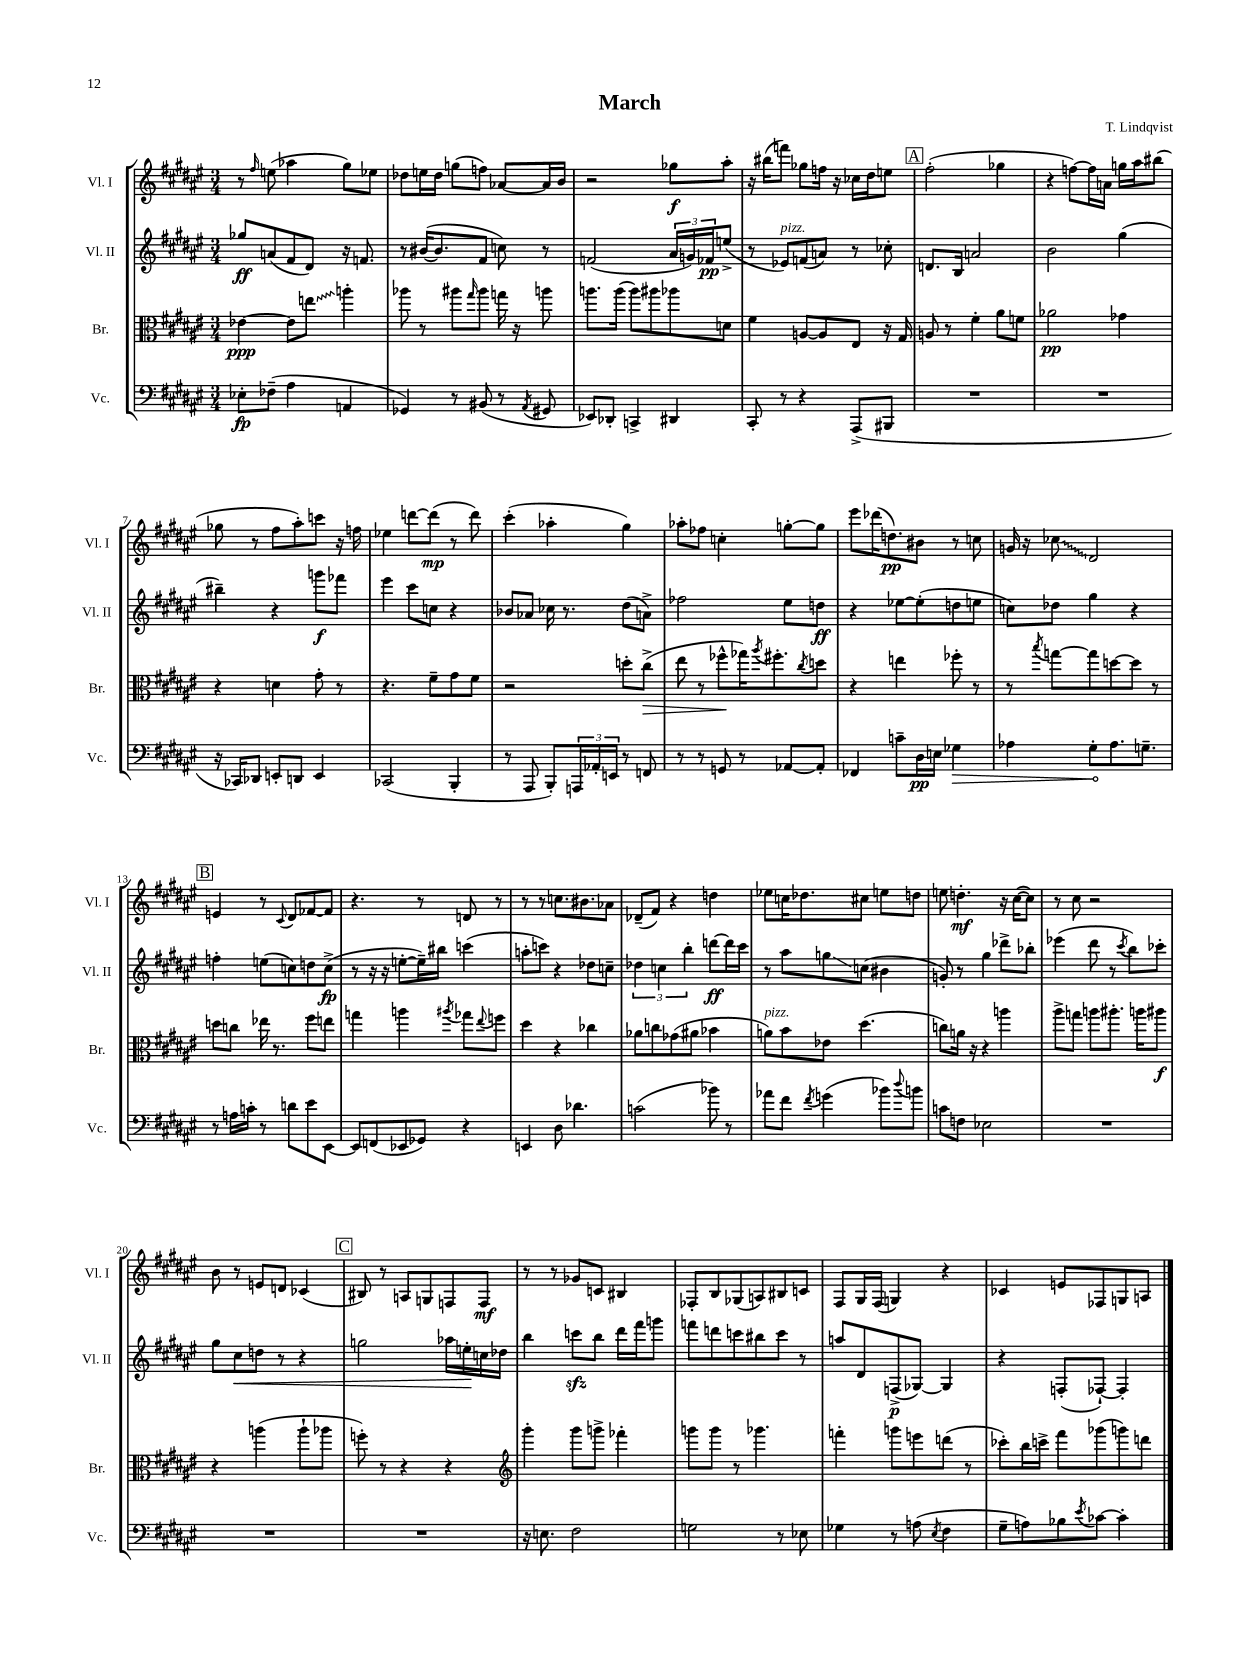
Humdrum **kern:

**kern	**kern	**kern	**kern
*staff4	*staff3	*staff2	*staff1
*clefF4	*clefC3	*clefG2	*clefG2
*k[f#c#g#d#a#e#]	*k[f#c#g#d#a#e#]	*k[f#c#g#d#a#e#]	*k[f#c#g#d#a#e#]
*M3/4	*M3/4	*M3/4	*M3/4
8E-'\L	[4e-\	8gg-/L	8r
.	.	.	16qqff#/
(8F-~\J	.	(8a/	(8ee\
4A#\	8e-\]L	8f#/	4aa-\
.	8ee\J	8d#/J)	.
4AA/	4aa'\	16r	8gg#\L)
.	.	8.f/	.
.	.	.	8ee-\J
=	=	=	=
4GG-/)	8aa-\	8r	8dd-\L
.	8r	([16b#/LK	16ee\L
.	.	8.b#/]	16dd-\JJ
8r	8aa#\L	.	(8gg\L
.	16qqgg#/	.	.
(8BB#/	8aa#\J	8f#/J	8ff\J)
8r	16gg\	8cc\)	[8a-/L
.	16r	.	.
8qAA#/	.	.	.
8GG#/	8aa\	8r	16a-/]L
.	.	.	16b/JJ
=	=	=	=
8EE-/L)	8.aa\L	(2f/	2r
8DD-'/J	.	.	.
.	(16aa\Jk	.	.
4CC^/	8aa\L)	.	.
.	8aa#\	.	.
4DD#/	8aa-\	24a#/LL	8gg-\L
.	.	24g/)	.
.	.	24f-/J	.
.	8d\J	(8ee^/J	8aa#'\J
=	=	=	=
8CC#'/	4f#\	8r	16r
.	.	.	(16bb#\LK
8r	.	8e-/L)	8fff\J)
4r	[8A/L	(8f/	8gg-\L
.	8A/]	8a/J)	16ff\Jk
.	.	.	16r
(8AAA#^/L	8E#/J	8r	16cc-\LL
.	.	.	16dd#\J
8BBB#/J	16r	8cc-'\	8ee\J
.	16G#/	.	.
=	=	=	=
2.r	8A/	8.d/L	(2ff#'\
.	8r	.	.
.	.	16B/Jk	.
.	4f#'\	2a/	.
.	8a#\L	.	4gg-\
.	8f\J	.	.
=	=	=	=
2.r	2a-\	2b\	4r
.	.	.	[8ff\L)
.	.	.	16ff\]L
.	.	.	16a\JJ
.	4g-\	(4gg#\	16gg\LL
.	.	.	16aa#\J
.	.	.	(8bb#\J
=	=	=	=
16r	4r	4bb#~\)	8gg-\
16CC-/LK)	.	.	.
8DD-/J	.	.	8r
8EE'/L	4d\	4r	8ff#\L
8DD/J	.	.	8aa#'\)
4EE/	8g#'\	8ggg\L	8ccc\J
.	8r	8fff-\J	16r
.	.	.	16ff\
=	=	=	=
(2CC-/	4.r	4eee#\	4ee-\
.	.	8ccc#\L	[8ddd\L
.	8f#~\L	8cc\J	(8ddd\]J
4BBB'/	8g#\	4r	8r
.	8f#\J	.	8ddd\)
=	=	=	=
8r	2r	8b-/L	(4ccc#'\
8AAA#/	.	8a-/J	.
8BBB'/L)	.	16cc-\	4aa-'\
.	.	8.r	.
24AAA/L	.	.	.
24AA-'/	.	.	.
24EE/JJ	.	.	.
8r	8dd'\L	(8dd#\L	4gg#\)
8FF/	(8cc#^\J	8a^\J)	.
=	=	=	=
8r	8ee#\	2ff-\	8aa-'\L
8r	8r	.	8ff-\J
8GG/	8ff-^^\L	.	4cc'\
8r	16gg-\K)	.	.
.	8qaa#/	.	.
.	8.ff#'\	.	.
[8AA-/L	.	8ee#\L	[8gg'\L
.	8qcc#/	.	.
8AA-'/]J	8dd\J	8dd\J	8gg\]J
=	=	=	=
4FF-/	4r	4r	8eee#\L
.	.	.	(16ddd-\K
.	.	.	8.dd\)
8c~\L	4ee\	[8ee-\L	.
16D#\L	.	(8ee-'\]	8b#\J
16E\JJ	.	.	.
4G-\	8ff-'\	8dd\	8r
.	8r	8ee\J	8cc\
=	=	=	=
4A-\	8r	8cc\L)	16g/
.	.	.	16r
.	8qbb/	.	.
.	[8gg\L	8dd-\J	8cc-\
8G#'\L	8gg\]	4gg#\	2d#/
8.A-\	[8dd\	.	.
.	8dd\]J	4r	.
8.G~\J	.	.	.
.	8r	.	.
=	=	=	=
8r	8dd\L	4ff'\	4e/
16A\LL	8cc\J	.	.
16c'\JJ	.	.	.
8r	16ee-\	(8ee\L	8r
.	8.r	.	.
.	.	.	8qqc#/
8d\L	.	8cc\)	8d#/L
8e#\	8ff#\L	8dd\	[8f-/
[8EE#\J	8ee\J	(8cc^\J	8f-/]J
=	=	=	=
8EE#/]L	4gg\	8r	4.r
(8FF/	.	16r	.
.	.	16r	.
8EE-/	4aa\	[8ee'\L	.
8GG-/J)	.	16ee~\]L)	8r
.	.	16bb#\JJ	.
.	8qaa#/	.	.
4r	8gg-\L	(4ccc\	8d/
.	8qqee#/	.	.
.	8ff\J	.	8r
=	=	=	=
4EE/	4dd#\	8aa'\L	8r
.	.	8ccc\J)	8r
8D#\	4r	4r	8.cc\L
4.d-\	.	.	.
.	.	.	8.b#\
.	4cc-\	8dd-\L	.
.	.	8cc~\J	8a-\J
=	=	=	=
(2c\	8a-\L	6dd-\	(8d-~/L
.	8cc\	.	8f#/J)
.	.	6cc\	.
.	(8g-\	.	4r
.	.	6bb'\	.
.	8a#\J	.	.
8b-\)	4b-\	[8ddd\L	4dd\
8r	.	16ddd\]L	.
.	.	16ccc#\JJ	.
=	=	=	=
8a-\L	8a\L)	8r	8ee-\L
8f#\J	8b\	8aa#\L	16cc\K
.	.	.	8.dd-\
8qf#/	.	.	.
(4g\	8e-\J	8gg\	.
.	(4.dd#\	(8cc\J	8cc#\J
8b-\L)	.	4b#\	8ee\L
8qqdd#/	.	.	.
8b\J	.	.	8dd\J
=	=	=	=
8c\L	8cc\L)	8g'/)	8ee\
8F\J	16a\Jk	8r	4.dd'\
.	16r	.	.
2E-\	4r	4gg#\	.
.	4aa\	8ddd-^\L	16r
.	.	.	([16cc#\LK
.	.	8bb-'\J	8cc#\]J)
=	=	=	=
2.r	8aa#^\L	(4eee-\	8r
.	8gg\J	.	8cc#\
.	8aa\L	8ddd#\	2r
.	8.aa#'\J	8r	.
.	.	8qccc#/	.
.	.	8bb\L)	.
.	16aa\LK	.	.
.	8aa#\J	8ccc-'\J	.
=	=	=	=
2.r	4r	8gg#\L	8b\
.	.	8cc#\	8r
.	(4aa\	8dd\J	8e/L
.	.	8r	8d/J
.	8aa`\L	4r	(4c-/
.	8aa-\J	.	.
=	=	=	=
2.r	8ff'\)	2gg\	8B#/)
.	8r	.	8r
.	4r	.	8A/L
.	.	.	8G/
.	4r	16aa-\LL	8F/
.	.	16ee'\	.
.	.	16cc\	8F/J
.	.	16dd-\JJ	.
=	=	=	=
*	*clefG2	*	*
16r	4ggg#'\	4bb\	8r
8.E\	.	.	.
.	.	.	8r
2F#\	8ggg#\L	8ccc\L	8g-/L
.	8ggg^\J	8bb\J	8c/J
.	4fff-'\	16ddd#\LL	4B#/
.	.	16fff#\J	.
.	.	8ggg\J	.
=	=	=	=
2G\	8ggg\L	8fff\L	8F-'/L
.	8ggg\J	8ddd\	8B/
.	8r	8ccc\	(8G-/
.	4.ggg-\	8bb#\	8A/)
8r	.	8ccc\J	8B#/
8E-\	.	8r	8c/J
=	=	=	=
4G-\	4fff'\	8aa/L	8F#/L
.	.	8d#/	16G#/L
.	.	.	(16F#/JJ
8r	8ggg\L	(8F^/	4G/)
(8A\	8eee\	[8G-/J)	.
8qE#/	.	.	.
4F#\	(8ddd\J	4G-/]	4r
.	8r	.	.
=	=	=	=
8G#~\L	8ccc-'\L)	4r	4c-/
8A\)	16bb\L	.	.
.	16ccc^\JJ	.	.
8B-\	8fff#\L	(8F'/L	8e/L
8qe#/	.	.	.
[8c-\J	(8ggg-\	[8F-`/J)	8F-/
4c-'\]	8ggg\)	4F-'/]	8G/
.	8ddd\J	.	8A/J
==	==	==	==
*-	*-	*-	*-
